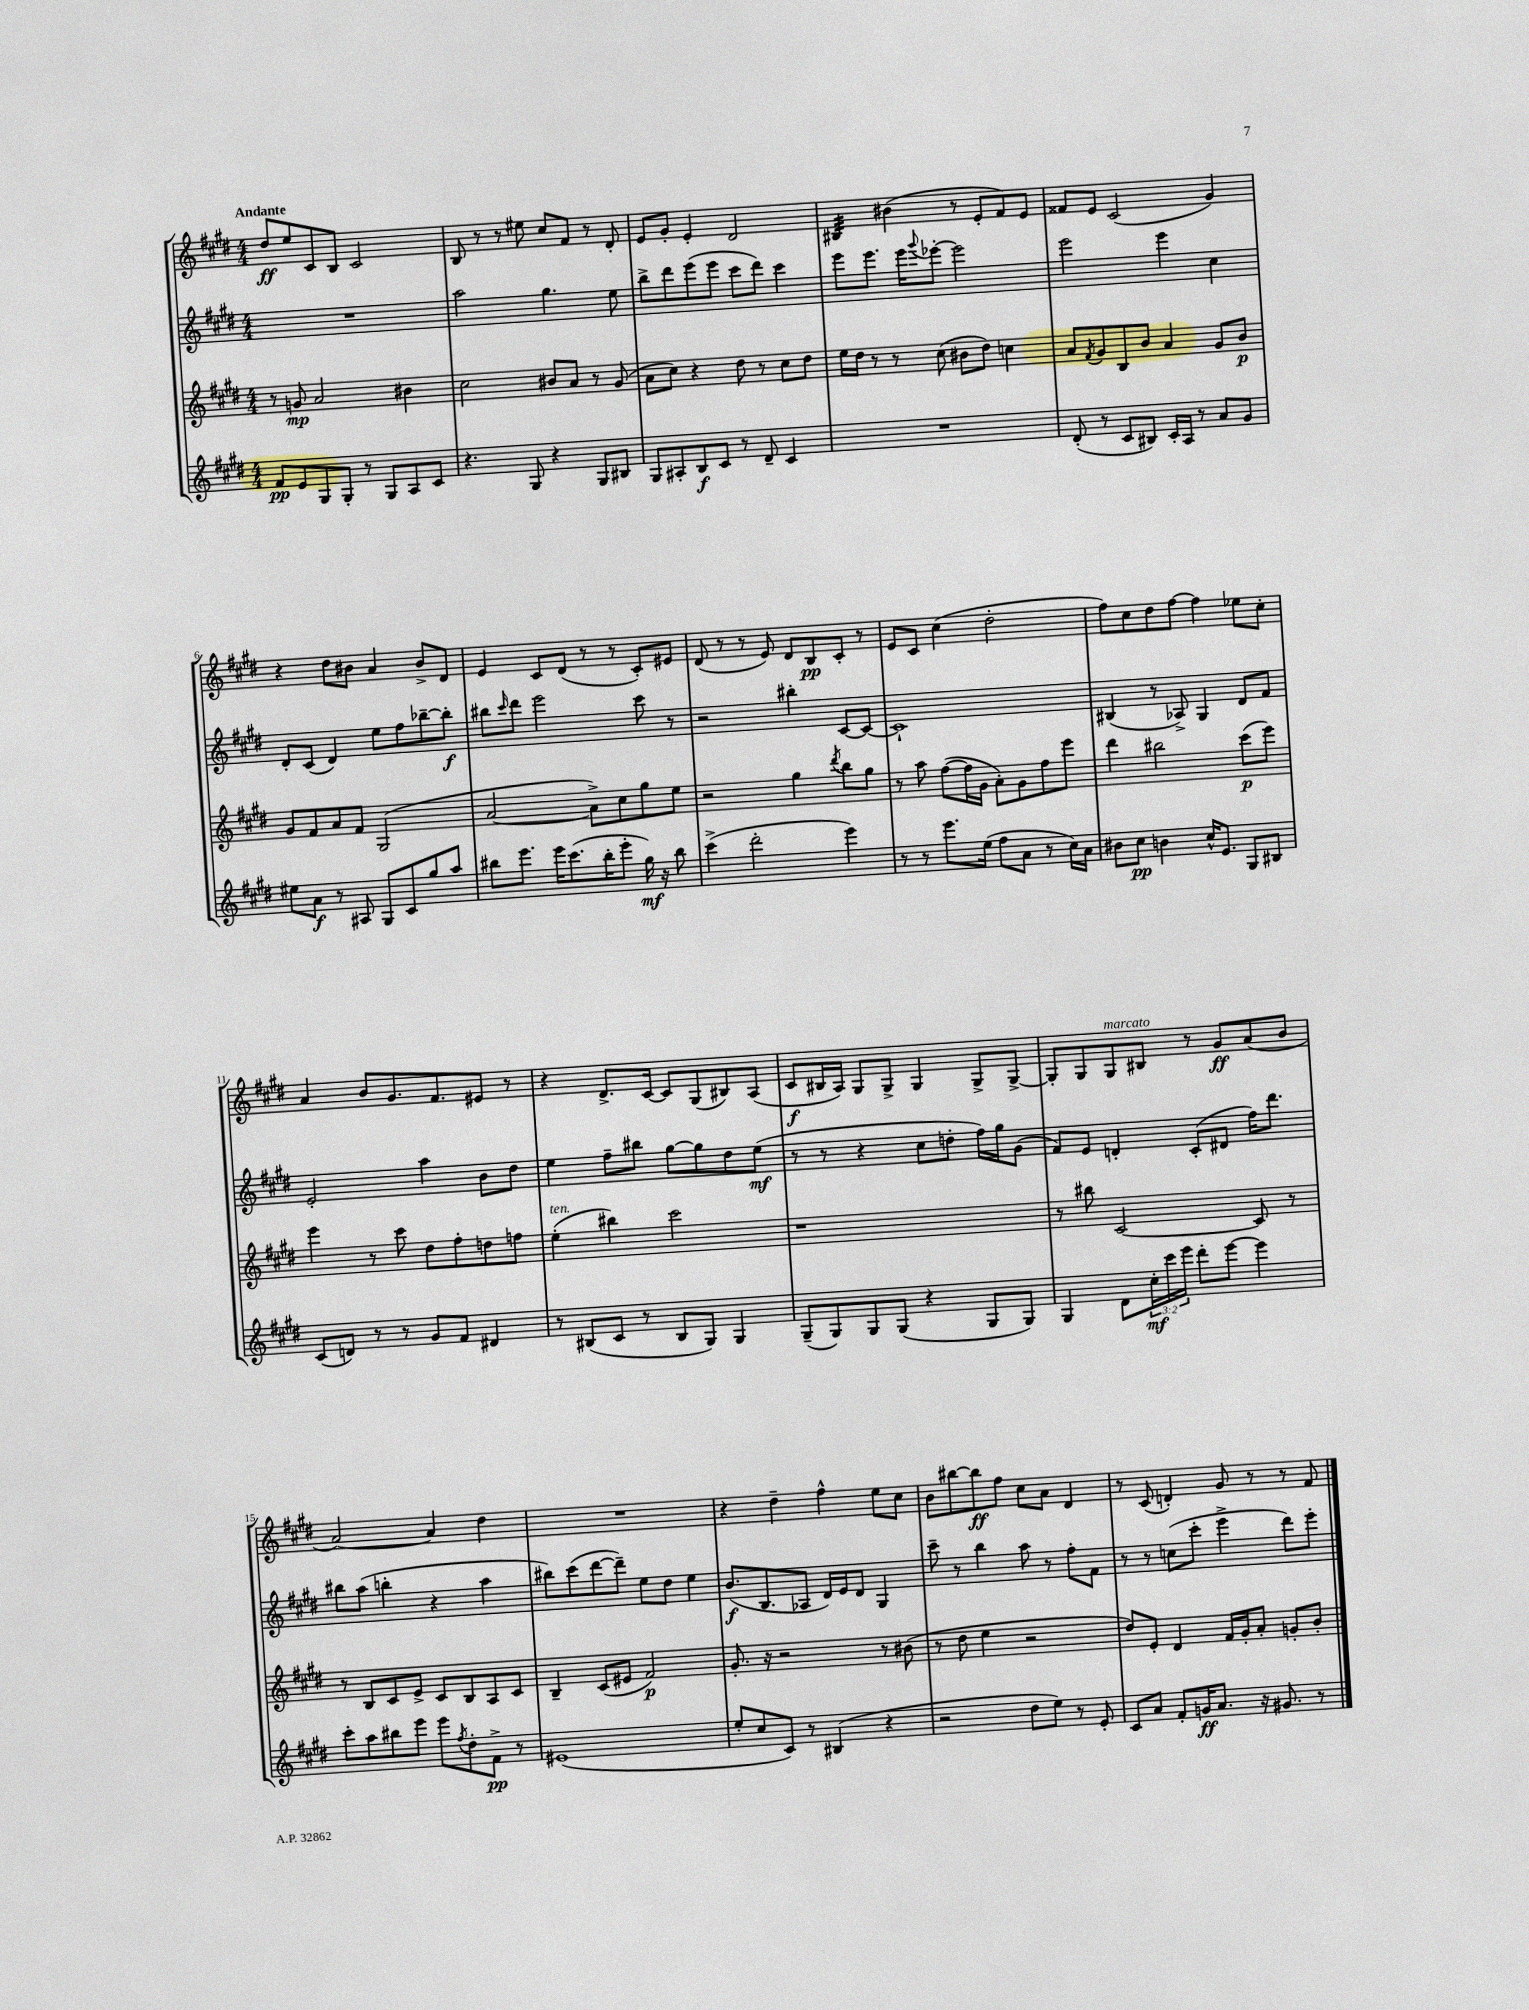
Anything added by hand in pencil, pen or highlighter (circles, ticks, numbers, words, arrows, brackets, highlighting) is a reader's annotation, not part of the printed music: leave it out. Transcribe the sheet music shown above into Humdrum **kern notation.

**kern	**kern	**kern	**kern
*staff4	*staff3	*staff2	*staff1
*clefG2	*clefG2	*clefG2	*clefG2
*k[f#c#g#d#]	*k[f#c#g#d#]	*k[f#c#g#d#]	*k[f#c#g#d#]
*M4/4	*M4/4	*M4/4	*M4/4
8f#/L	8r	1r	8dd#/L
8e/	8g/	.	8ee/
8G#/	2a/	.	8c#/
8G#'/J	.	.	8B/J
8r	.	.	2c#/
8G#/L	.	.	.
8A/	4b#\	.	.
8c#/J	.	.	.
=	=	=	=
4.r	2cc#\	2aa\	8B/
.	.	.	8r
.	.	.	8r
8G#/	.	.	8ee#\
4r	8b#/L	4.gg#\	8cc#/L
.	8a/J	.	8f#/J
8G#/L	8r	.	8r
8B#/J	(8g#/	8ee\	8d#'/
=	=	=	=
8G#/L	8a\L	8bb^\L	8e/L
8A#'/	8cc#\J)	8ddd#\	8g#'/J
8B/	4r	(8eee\	4e'/
8c#/J	.	8eee\J	.
8r	8dd#\	8ccc#\L	2d#/
8d#~/	8r	8ddd#\J)	.
4c#/	8cc#\L	4ccc#\	.
.	8dd#\J	.	.
=	=	=	=
1r	16ee\LL	8eee\L	4B#/
.	16dd#\JJ	.	.
.	8r	8.eee\J	.
.	8r	.	(4b#\
.	.	16eee\LK	.
.	.	8qqggg#/	.
.	(8cc#\	[8eee-'\J	.
.	8b#\L	2eee-\]	8r
.	8dd#\J)	.	8e'/L
.	4cc\	.	8f#/)
.	.	.	8e/J
=	=	=	=
(8d#'/	8a/L	2eee\	8f##/L
.	8qf#/	.	.
8r	8g#/	.	8e/J
8c#/L	8B/	.	(2c#/
8B#/J)	8b/J	.	.
16c#'/LL	4a/	4eee\	.
16A/JJ	.	.	.
8r	.	.	.
8a/L	8g#/L	4cc#\	4g#/)
8g#/J	8b/J	.	.
=	=	=	=
8ee#\L	8g#/L	8d#'/L	4r
8a\J	8f#/	(8c#/J	.
8r	8a/	4d#/)	8dd#\L
8A#/	8f#/J	.	8b#\J
8G#/L	(2G#/	8ee\L	4a/
8c#/	.	8ff#\	.
8gg#/	.	[8bb-~\	8b#^/L
8aa/J	.	8bb-'\]J	8d#/J
=	=	=	=
8bb#\L	[2a/	8bb#\L	4e/
.	.	16qqccc#/	.
8.eee\J	.	8ddd#\J	.
.	.	2eee\	8c#/L
16eee\LK	.	.	.
(8.ccc#\	.	.	(8d#/J
.	8a^\]L)	.	8r
16bb#'\K	.	.	.
8eee'\J	8cc#\	.	8r
16gg#\)	8gg#\	8ccc#\	8c#'/L)
16r	.	.	.
8bb#\	8ee\J	8r	8e#/J
=	=	=	=
(4ccc#^\	2r	2r	(8d#/
.	.	.	8r
2ddd#'\	.	.	8r
.	.	.	8e/)
.	4gg#\	4bb#'\	8d#/L
.	.	.	8B/
.	8qddd#/	.	.
4eee\)	8bb\L	[8c#/L	8c#'/J
.	8gg#\J	8c#/_J	8r
=	=	=	=
8r	8r	1c#`]	8e/L
8r	8aa\	.	8c#/J
8.eee\L	([8ff#\L	.	(4cc#\
.	16ff#\]L	.	.
(16ee\Jk	16g#\JJ	.	.
8ff#\L	8a'\L)	.	2dd#'\
8a\J	8g#\	.	.
8r	8ff#\	.	.
16cc#\LL)	8eee\J	.	.
16a\JJ	.	.	.
=	=	=	=
8b#\L	4ddd#\	(4B#/	8ff#\L)
8cc#\J	.	.	8cc#\
4b\	2bb#\	8r	8dd#\
.	.	8A-^/)	[8ff#\J
16cc#^^/LK	.	4G#/	4ff#\]
8.e/J	.	.	.
8G#/L	(8ccc#\L	8d#/L	8ee-\L
8B#/J	8eee\J)	8f#/J	8cc#'\J
=	=	=	=
(8c#/L	4eee\	2e'/	4a/
8d/J)	.	.	.
8r	8r	.	8b/L
8r	8ccc#\	.	8.g#/
8g#/L	8dd#\L	4aa\	.
.	.	.	8.f#/
8f#/J	8ff#'\	.	.
4d#/	8dd\	8b\L	8e#/J
.	8ff\J	8dd#\J	8r
=	=	=	=
8r	(4ee'\	4ee\	4r
(8B#/L	.	.	.
8c#/J	4bb#\)	8ff#~\L	8.d#^/L
8r	.	8bb#\J	.
.	.	.	[16c#/Jk
8B#/L	2ccc#\	[8gg#\L	8c#/]L
8G#/J)	.	8gg#\]	(8G#/
4G#/	.	8dd#\	8B#/)
.	.	(8ee\J	(8A/J
=	=	=	=
(8G#~/L	1r	8r	8c#/L
8G#/)	.	8r	16B#/L
.	.	.	16A/JJ)
8G#/	.	4r	8G#/L
(8G#/J	.	.	8G#^/J
4r	.	8cc#\L	4G#/
.	.	8dd'\J	.
8G#/L	.	16ff#\LL)	8G#^/L
.	.	16gg#\J	.
8G#/J)	.	(8g#\J	[8G#^/J
=	=	=	=
4G#/	8r	8f#/L)	8G#'/]L
.	8bb#\	8e/J	8G#/
8d#\L	[2c#/	4d'/	8G#/
24cc#'\L	.	.	8B#/J
24ccc#\	.	.	.
24eee\JJ	.	.	.
8ddd#'\L	.	(8c#'/L	8r
[8eee\J	.	8d#/J	8g#/L
4eee\]	8c#/]	16ff#\LK)	(8a/
.	.	8.ddd#\J	.
.	8r	.	8b/J
=	=	=	=
8ccc#'\L	8r	8bb#\L	[2a/)
8aa\	8B/L	(8aa\J	.
8bb#\	8c#/	4bb'\	.
8eee\J	8e^/J	.	.
8eee\L	8c#/L	4r	4a/]
8qff#/	.	.	.
8dd#'\	8B/	.	.
8f#^\J	8A/	4aa\	4dd#\
8r	8c#/J	.	.
=	=	=	=
(1e#	4B~/	8bb#\L)	1r
.	.	(8ccc#\	.
.	(8c#/L	[8ddd#\	.
.	8e#/J	8ddd#~\]J)	.
.	2f#/)	8ee\L	.
.	.	8dd#\J	.
.	.	4ee\	.
=	=	=	=
8ee'/L	8.g#'/	(8.b/L	4r
8cc#/	.	.	.
.	16r	8.B/	.
8c#/J)	2r	.	4dd#~\
8r	.	8A-/J	.
(4B#/	.	16d#/LL)	4ff#^^\
.	.	16e/J	.
.	.	8d#/J	.
4r	8r	4G#/	8ee\L
.	(8b#\	.	8cc#\J
=	=	=	=
2r	8r	8ccc#~\	8b\L
.	8dd#\	8r	[8bb#\
.	4ee\	4bb\	8bb#\]
.	.	.	8ff#\J
8dd#\L	2r	8aa\	8cc#\L
8ee\J)	.	8r	8a\J
8r	.	8ff#'\L	4d#/
8e'/	.	8f#\J	.
=	=	=	=
8c#/L	8dd#/L)	8r	8r
8a/J	8e'/J	8r	(8c#/
8f#'/L	4d#/	(8cc\L	4d'/)
16g/K	.	8ccc#'\J	.
8.a/J	.	.	.
.	16f#/LL	4eee^\	8g#/
.	16g#'/J	.	.
16r	8a'/J	.	8r
8.g#/	.	.	.
.	8g'/L	8ddd#\L)	8r
8r	8b'/J	8eee'\J	8f#/
==	==	==	==
*-	*-	*-	*-
